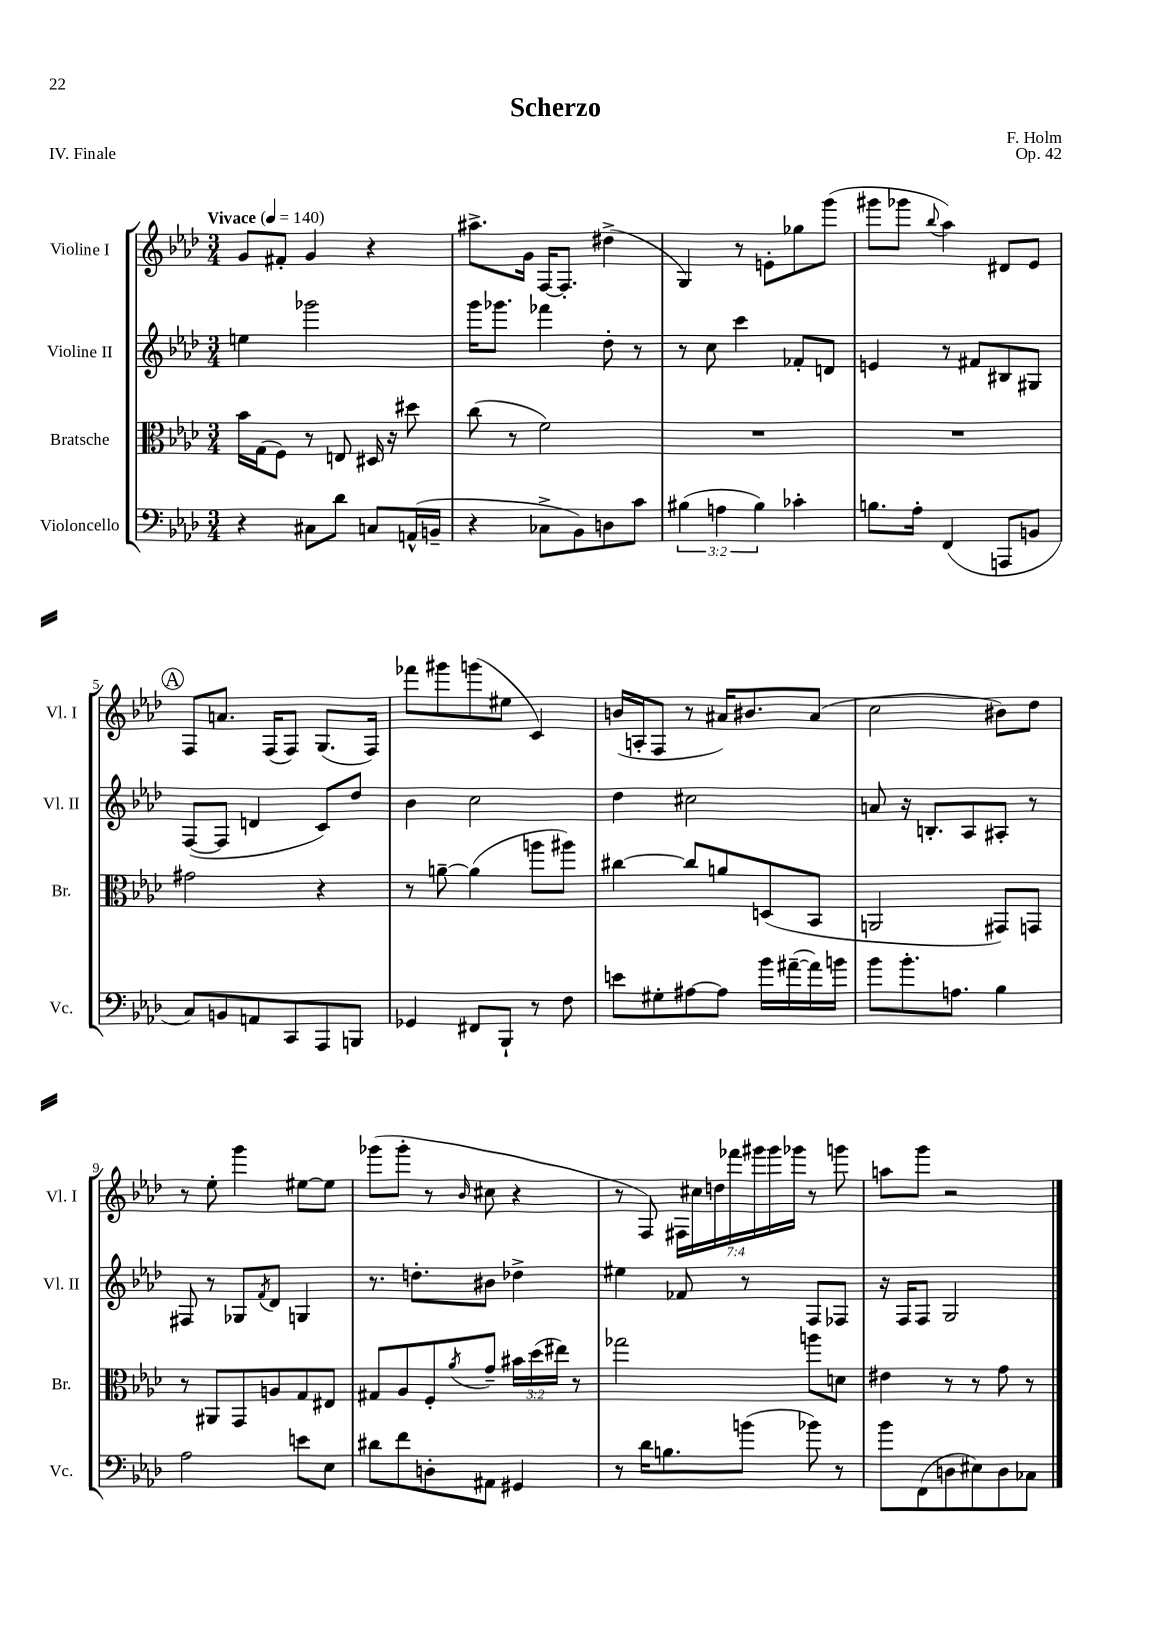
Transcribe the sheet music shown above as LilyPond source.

\header { title = "Scherzo" composer = "F. Holm" opus = "Op. 42" piece = "IV. Finale" }
<<
\new StaffGroup <<
\new Staff = "s0" \with { instrumentName = "Violine I" shortInstrumentName = "Vl. I" } {
    \clef treble \key aes \major \numericTimeSignature \time 3/4 \override Staff.TupletNumber.text = #tuplet-number::calc-fraction-text \tempo "Vivace" 4 = 140
    g'8 fis'8-. g'4 r4 |
    ais''8.-> g'16 f16~ f8.-. dis''4->( |
    g4) r8 e'8-. ges''8 g'''8( |
    gis'''8 ges'''8 \appoggiatura { bes''8 } aes''4) dis'8 ees'8 |
    \mark \markup { \circle "A" } f8 a'8. f16( f8) g8.( f16) |
    fes'''8 gis'''8 g'''8( eis''8 c'4) |
    b'16( a16-. f8 r8 ais'16) bis'8. ais'8( |
    c''2 bis'8) des''8 |
    r8 ees''8-. g'''4 eis''8~ eis''8 |
    ges'''8( ges'''8-. r8 \grace { bes'16 } cis''8 r4 |
    r8 f8) \tuplet 7/4 { fis16 cis''16 d''16 fes'''16 gis'''16 gis'''16 ges'''16 } r8 g'''8 |
    a''8 g'''8 r2 \bar "|." |
}
\new Staff = "s1" \with { instrumentName = "Violine II" shortInstrumentName = "Vl. II" } {
    \clef treble \key aes \major \numericTimeSignature \time 3/4
    e''4 ges'''2 |
    g'''16 ges'''8. fes'''4 des''8-. r8 |
    r8 c''8 c'''4 fes'8-. d'8 |
    e'4 r8 fis'8 bis8 gis8 |
    \mark \markup { \circle "A" } f8~( f8 d'4 c'8) des''8 |
    bes'4 c''2 |
    des''4 cis''2 |
    a'8 r16 b8.-. aes8 ais8-. r8 |
    fis8 r8 ges8 \acciaccatura { f'8 } des'8 g4 |
    r8. d''8.-. bis'8 des''4-> |
    eis''4 fes'8 r8 f8 fes8 |
    r16 f16 f8 g2 \bar "|." |
}
\new Staff = "s2" \with { instrumentName = "Bratsche" shortInstrumentName = "Br." } {
    \clef alto \key aes \major \numericTimeSignature \time 3/4 \override Staff.TupletNumber.text = #tuplet-number::calc-fraction-text
    bes'16 g16( f8) r8 e8 dis16 r16 dis''8 |
    c''8( r8 f'2) |
    R2. |
    R2. |
    \mark \markup { \circle "A" } gis'2 r4 |
    r8 a'8~-- a'4( a''8 ais''8) |
    cis''4~ cis''8 a'8 d8( bes,8 |
    a,2 gis,8) g,8 |
    r8 ais,8 g,8 a8 g8 eis8 |
    gis8 aes8 f8-. \acciaccatura { aes'8 } g'8-- \tuplet 3/2 { bis'16 des''16( eis''16) } r8 |
    ges''2 a''8 d'8 |
    eis'4 r8 r8 g'8 r8 \bar "|." |
}
\new Staff = "s3" \with { instrumentName = "Violoncello" shortInstrumentName = "Vc." } {
    \clef bass \key aes \major \numericTimeSignature \time 3/4 \override Staff.TupletNumber.text = #tuplet-number::calc-fraction-text
    r4 cis8 des'8 c8 a,16-^( b,16-- |
    r4 ces8-> bes,8) d8 c'8 |
    \tuplet 3/2 { bis4( a4 bis4) } ces'4-. |
    b8. aes16-. f,4( a,,8 b,8 |
    \mark \markup { \circle "A" } c8) b,8 a,8 c,8 aes,,8 b,,8 |
    ges,4 fis,8 bes,,8-! r8 f8 |
    e'8 gis8-. ais8~ ais8 bes'16 ais'16~--( ais'16) b'16 |
    bes'8 bes'8.-. a8. bes4 |
    aes2 e'8 ees8 |
    dis'8 f'8 d8-. ais,8 gis,4 |
    r8 des'16 b8. b'8( bes'8) r8 |
    bes'8 f,8( d8 eis8) d8 ces8 \bar "|." |
}
>>
>>
